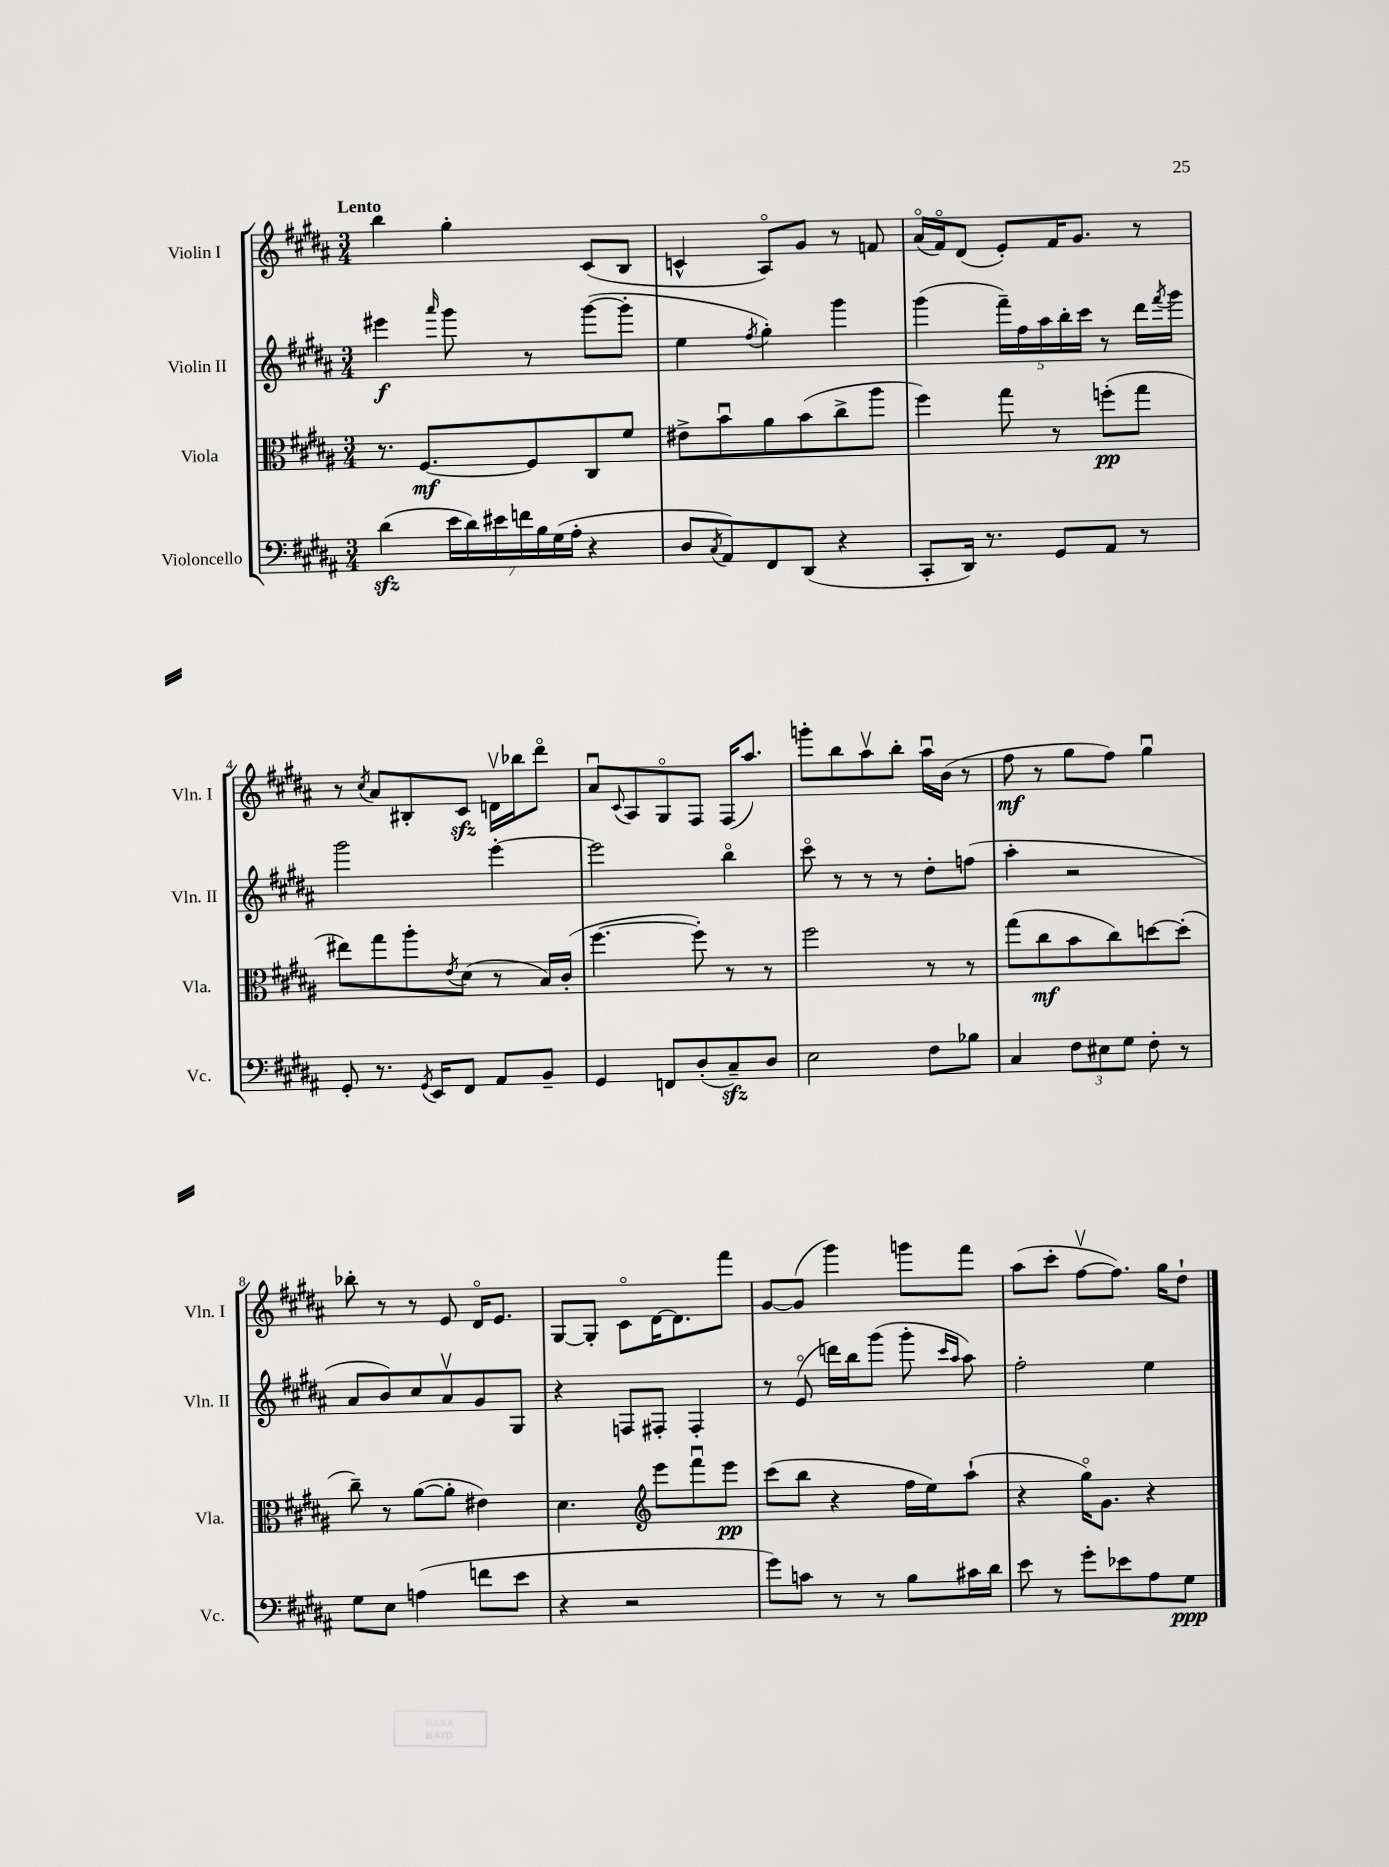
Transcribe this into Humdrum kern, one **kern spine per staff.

**kern	**kern	**kern	**kern
*staff4	*staff3	*staff2	*staff1
*clefF4	*clefC3	*clefG2	*clefG2
*k[f#c#g#d#a#]	*k[f#c#g#d#a#]	*k[f#c#g#d#a#]	*k[f#c#g#d#a#]
*M3/4	*M3/4	*M3/4	*M3/4
(4d#\	8.r	4eee#\	4bb\
.	[8.F#/L	.	.
.	.	16qqaaa#/	.
28e\LL	.	8ggg#\	4gg#'\
28d#\)	.	.	.
28e#\	.	.	.
28f\	.	.	.
.	8F#/]	8r	.
28B\	.	.	.
(28G#\	.	.	.
28A#'\JJ	.	.	.
4r	8C#/	([8ggg#\L	(8c#/L
.	8f#/J	8ggg#'\]J	8B/J
=	=	=	=
8D#/L	8e#^\L	4ee\	4c^^/
8qC#/	.	.	.
8AA#/)	8bu\	.	.
.	.	8qff#/	.
8FF#/	8a#\	4gg#'\)	8A#o/L)
(8DD#/J	(8b\	.	8g#/J
4r	8cc#^\	4ggg#\	8r
.	8aa#\J	.	8f/
=	=	=	=
8CC#'/L	4ff#\)	(4ggg#\	(16a#o/LL
.	.	.	16f#o/J)
16DD#/Jk)	.	.	(8d#/J
8.r	.	.	.
.	8gg#\	20fff#~\LL)	8e'/L)
.	.	20ff#\	.
.	.	20aa#\	.
8GG#/L	8r	.	16f#/K
.	.	20bb'\	.
.	.	.	8.g#/J
.	.	20ccc#\JJ	.
8AA#/J	(8ff'\L	8r	.
8r	8gg#\J	16ddd#\LL	8r
.	.	8qfff#/	.
.	.	16ggg#\JJ	.
=	=	=	=
8GG#'/	8ee#\L)	2ggg#\	8r
.	.	.	8qcc#/
8.r	8gg#\	.	8a#/L
.	8aa#'\	.	8B#'/
8qGG#/	.	.	.
16EE/LK	.	.	.
.	8qe/	.	.
8FF#/J	(8d#\J	.	8c#/J
8AA#/L	8r	[4eee'\	16dv\LL
.	.	.	16bb-\J
8BB~/J	16B/LL)	.	8ddd#o\J
.	(16c#'/JJ	.	.
=	=	=	=
4GG#/	[4.ff#\	2eee\]	8a#u/L
.	.	.	8qqc#/
.	.	.	8A#/
8FF/L	.	.	8G#o/
(8D#'/	8ff#'\])	.	8F#/J
8C#~/)	8r	4bbo\	(16F#/LK
.	.	.	8.aa#/J)
8D#/J	8r	.	.
=	=	=	=
2E\	2ff#\	8ccc#o\	8ggg'\L
.	.	8r	8bb\
.	.	8r	8aa#v\
.	.	8r	8bb'\J
8F#\L	8r	8dd#'\L	16aa#u\LL
.	.	.	(16b\JJ
8B-\J	8r	(8ff\J	8r
=	=	=	=
4C#/	(8gg#\L	4aa#'\	8ff#\
.	8cc#\	.	8r
12F#\L	8b\	2r	8gg#\L
12E#\	.	.	.
.	8cc#\)	.	8ff#\J)
12G#\J	.	.	.
8F#'\	[8dd\	.	4gg#u\
8r	(8dd'\]J	.	.
=	=	=	=
8G#\L	8cc#~\)	8a#/L	8bb-'\
8E\J	8r	8b/)	8r
(4A\	([8a#\L	8cc#/	8r
.	8a#'\]J	8a#v/	8e/
8f\L	4e#\)	8g#/	16d#o/LK
.	.	.	8.e/J
8e\J	.	8G#/J	.
=	=	=	=
4r	4.d#\	4r	[8G#/L
.	.	.	8G#'/]J
2r	.	8F/L	8c#o\L
*	*clefG2	*	*
.	8eee\L	8F#'/J	[16d#\K
.	.	.	8.d#\]
.	8fff#u\	4F#'/	.
.	8eee\J	.	8fff#\J
=	=	=	=
8g#\L)	(8ccc#\L	8r	[8g#/L
8c\J	8bb\J	(8eo/	(8g#/]J
8r	4r	16ddd\LL)	4ggg#\)
.	.	16bb\J	.
8r	.	(8ggg#\J	.
8B\L	16ff#\LL	8ggg#'\	8ggg\L
.	16ee\J)	.	.
.	.	16qqccc#/LL	.
.	.	16qqaa#/JJ	.
16c#\L	(8aa#`\J	8aa#\)	8fff#\J
16d#\JJ	.	.	.
=	=	=	=
8e\	4r	2ff#'\	(8aa#\L
8r	.	.	8ccc#'\J
8g#'\L	16gg#o\LK)	.	[8ff#v\L
.	8.g#\J	.	.
8e-\	.	.	8.ff#\]J)
8A#\	4r	4ee\	.
.	.	.	16gg#\LK
8G#\J	.	.	8dd#`\J
==	==	==	==
*-	*-	*-	*-
